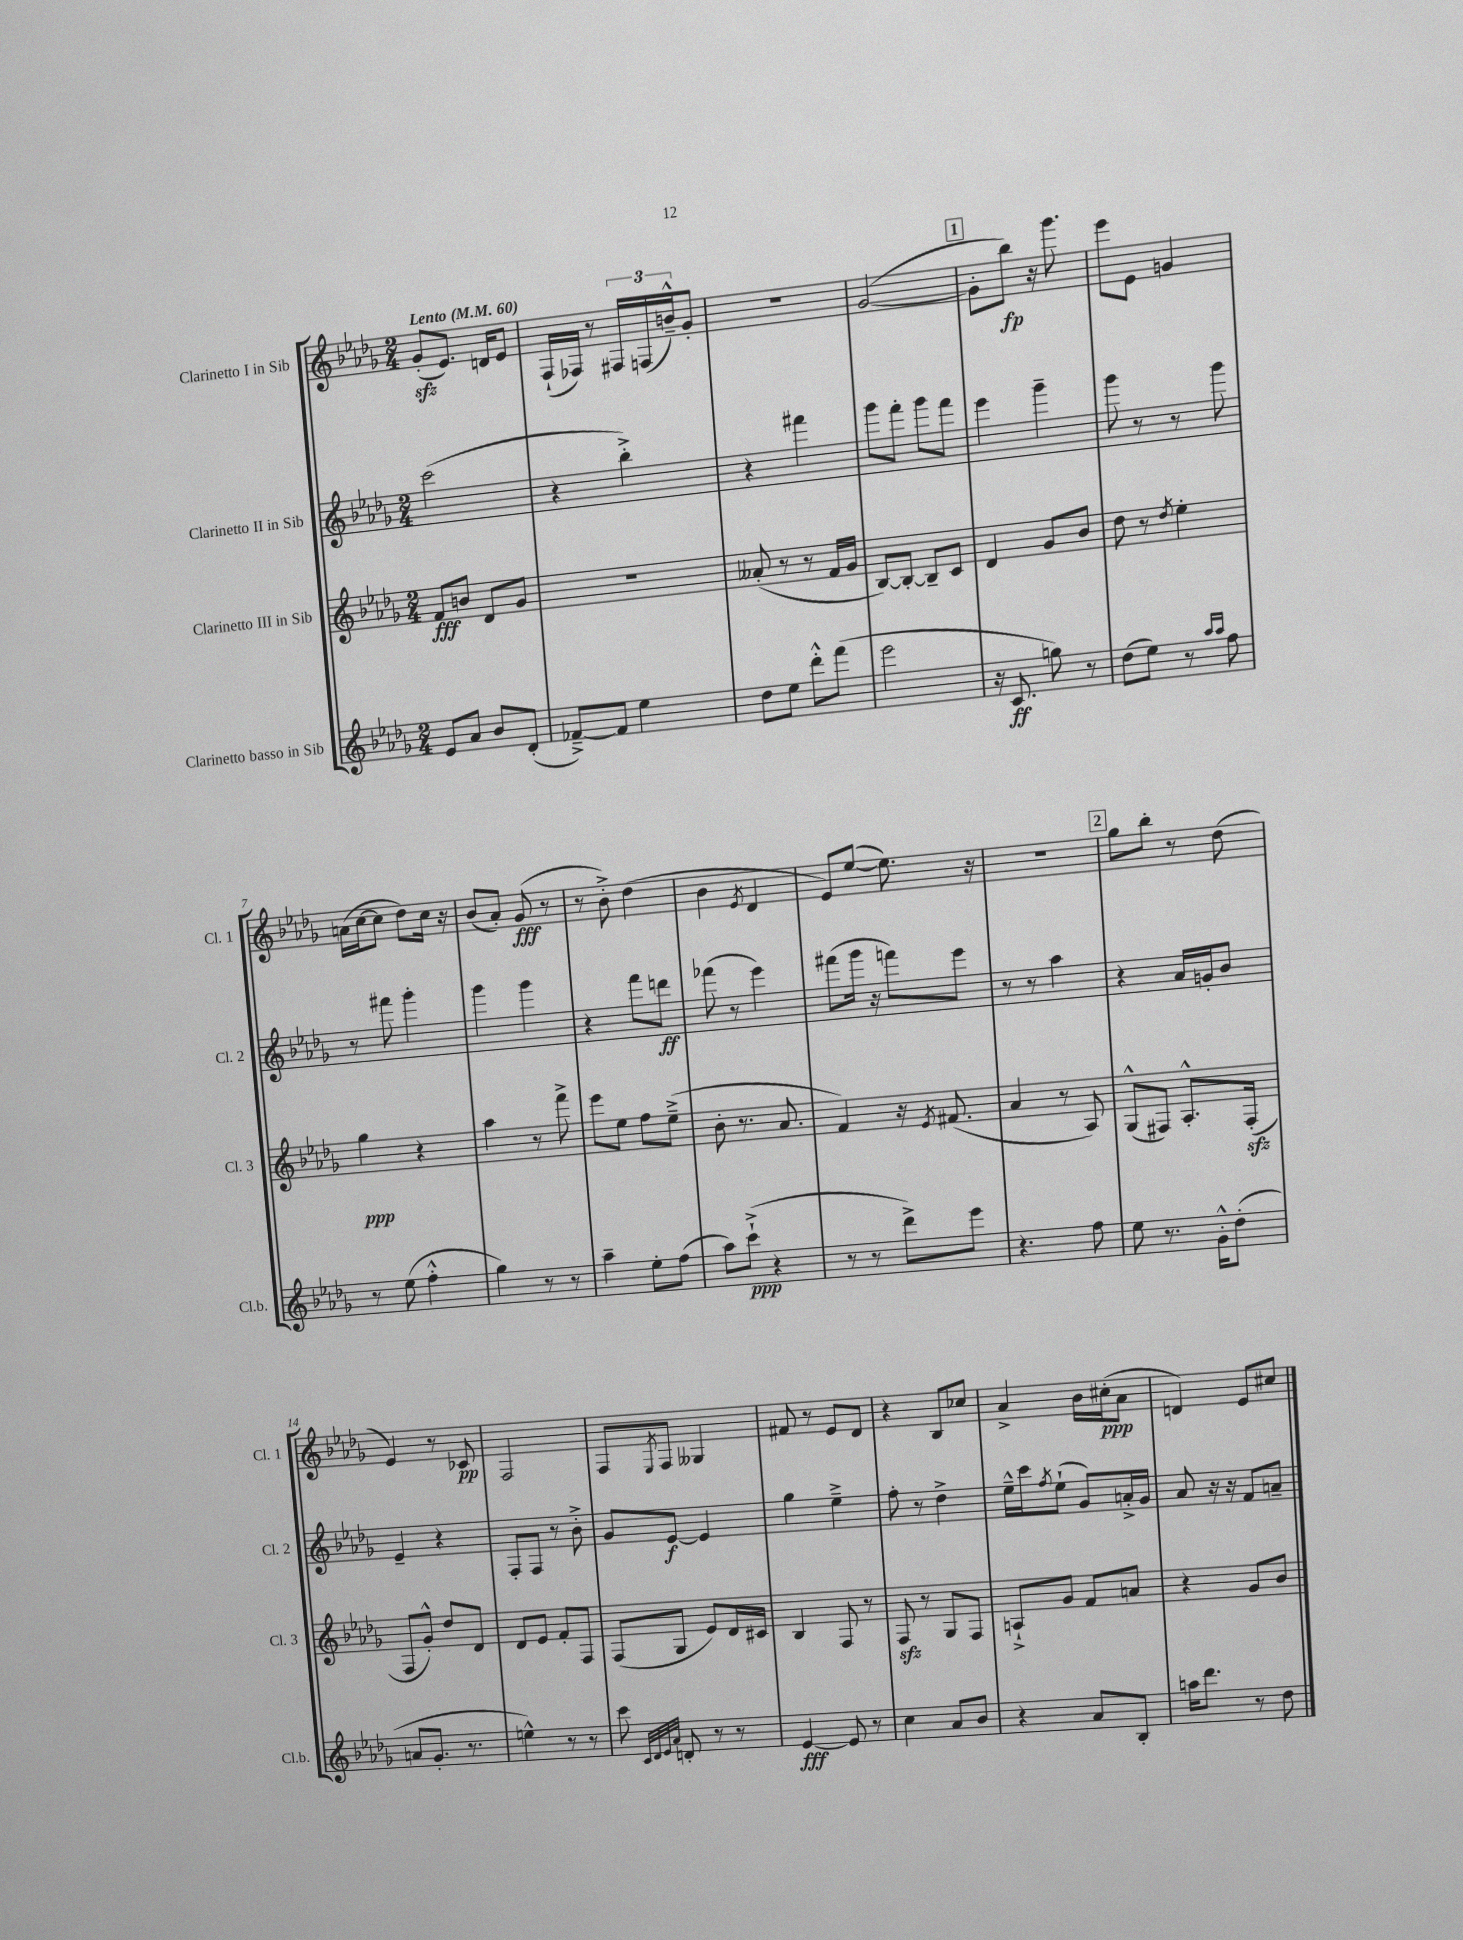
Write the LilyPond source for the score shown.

<<
\new StaffGroup <<
\new Staff = "s0" \with { instrumentName = "Clarinetto I in Sib" shortInstrumentName = "Cl. 1" } {
    \clef treble \key des \major \numericTimeSignature \time 2/4 \tempo "Lento" 4 = 60
    ges'8-.\sfz( ees'8.) d'16 ees'8 |
    f16-!( fes16) r8 \tuplet 3/2 { fis16 f16( b'16---^) } ges'8-. |
    r2 |
    ges'2~( |
    \mark \markup { \box "1" } ges'8-. bes''8\fp) r16 ges'''8. |
    ees'''8 ees'8 g'4 |
    a'16( c''16~ c''8 des''8) c''16 r16 |
    bes'8( aes'8-.) ges'8\fff( r8 |
    r8 bes'8-.->) des''4( |
    bes'4 \acciaccatura { ees'8 } des'4 |
    ees'8) ees''8~( ees''8.) r16 |
    R2 |
    \mark \markup { \box "2" } ges''8 bes''8-. r8 des''8( |
    ees'4) r8 ces'8\pp |
    f2 |
    f8 \acciaccatura { ees8 } f8 geses4 |
    fis'8 r8 ees'8 des'8 |
    r4 bes8 ces''8 |
    aes'4-> bes'16 cis''16-.\ppp( aes'8 |
    d'4) ees'8 cis''8 \bar "|." |
}
\new Staff = "s1" \with { instrumentName = "Clarinetto II in Sib" shortInstrumentName = "Cl. 2" } {
    \clef treble \key des \major \numericTimeSignature \time 2/4
    c'''2( |
    r4 bes''4-.->) |
    r4 fis'''4 |
    ges'''8 f'''8-. ges'''8 f'''8 |
    \mark \markup { \box "1" } ees'''4 ges'''4-- |
    ges'''8 r8 r8 ges'''8 |
    r8 fis'''8 ges'''4-. |
    ges'''4 ges'''4 |
    r4 f'''8 d'''8\ff |
    fes'''8( r8 ees'''4) |
    fis'''8( ges'''16 r16 f'''8) ees'''8 |
    r8 r8 aes''4 |
    \mark \markup { \box "2" } r4 aes'16 g'16-. bes'8 |
    ees'4-- r4 |
    f8-. f8 r8 bes'8-.-> |
    ges'8 ees'8~\f ees'4 |
    ges''4 ees''4---> |
    f''8-. r8 des''4-> |
    ees''16---^ c'''16 \acciaccatura { f''8 } ees''8-!( ges'8) a'16-.-> ges'16 |
    aes'8 r16 r16 f'8 a'8-- \bar "|." |
}
\new Staff = "s2" \with { instrumentName = "Clarinetto III in Sib" shortInstrumentName = "Cl. 3" } {
    \clef treble \key des \major \numericTimeSignature \time 2/4
    f'8\fff b'8 des'8 ges'8 |
    R2 |
    aeses'8-.( r8 r8 f'16 ges'16 |
    bes8~) bes8~-. bes8-- c'8 |
    \mark \markup { \box "1" } des'4 ges'8 bes'8 |
    des''8 r8 \acciaccatura { des''8 } ees''4-. |
    ges''4\ppp r4 |
    aes''4 r8 f'''8-> |
    ees'''8 ees''8 f''8 ees''8--->( |
    bes'8-. r8. aes'8. |
    f'4) r16 \acciaccatura { ees'8 } fis'8.( |
    aes'4 r8 aes8) |
    \mark \markup { \box "2" } ges8-^( fis8) aes8.-.-^ fis16-.\sfz( |
    f8 ges'8-.-^) des''8 des'8 |
    des'8 ees'8 f'8-. f8 |
    f8( ges8 ees'8) des'16 cis'16 |
    bes4 f8 r8 |
    f8\sfz r8 ges8 f8 |
    a8-!-> ges'8 f'8 a'8 |
    r4 ges'8 bes'8 \bar "|." |
}
\new Staff = "s3" \with { instrumentName = "Clarinetto basso in Sib" shortInstrumentName = "Cl.b." } {
    \clef treble \key des \major \numericTimeSignature \time 2/4
    ees'8 aes'8 bes'8 des'8-.( |
    fes'8~--->) fes'8 ees''4 |
    des''8 ees''8 des'''8-.-^ f'''8( |
    ees'''2 |
    \mark \markup { \box "1" } r16 c'8.\ff g''8) r8 |
    des''8( ees''8) r8 \grace { aes''16 aes''16 } f''8 |
    r8 ees''8( f''4-.-^ |
    ges''4) r8 r8 |
    aes''4-- ees''8-. f''8( |
    aes''8) c'''8-!->\ppp( r4 |
    r8 r8 des'''8->) ees'''8 |
    r4. f''8 |
    \mark \markup { \box "2" } ees''8 r8. ges'16-.-^ des''8-.( |
    a'8 ges'8.-. r8. |
    e''4-^) r8 r8 |
    c'''8 \grace { c'32 des'32 ees'32 aes'32 } d'8-. r8 r8 |
    ees'4~\fff ees'8 r8 |
    c''4 aes'8 bes'8 |
    r4 aes'8 bes8-. |
    a''16 des'''8. r8 des''8 \bar "|." |
}
>>
>>
